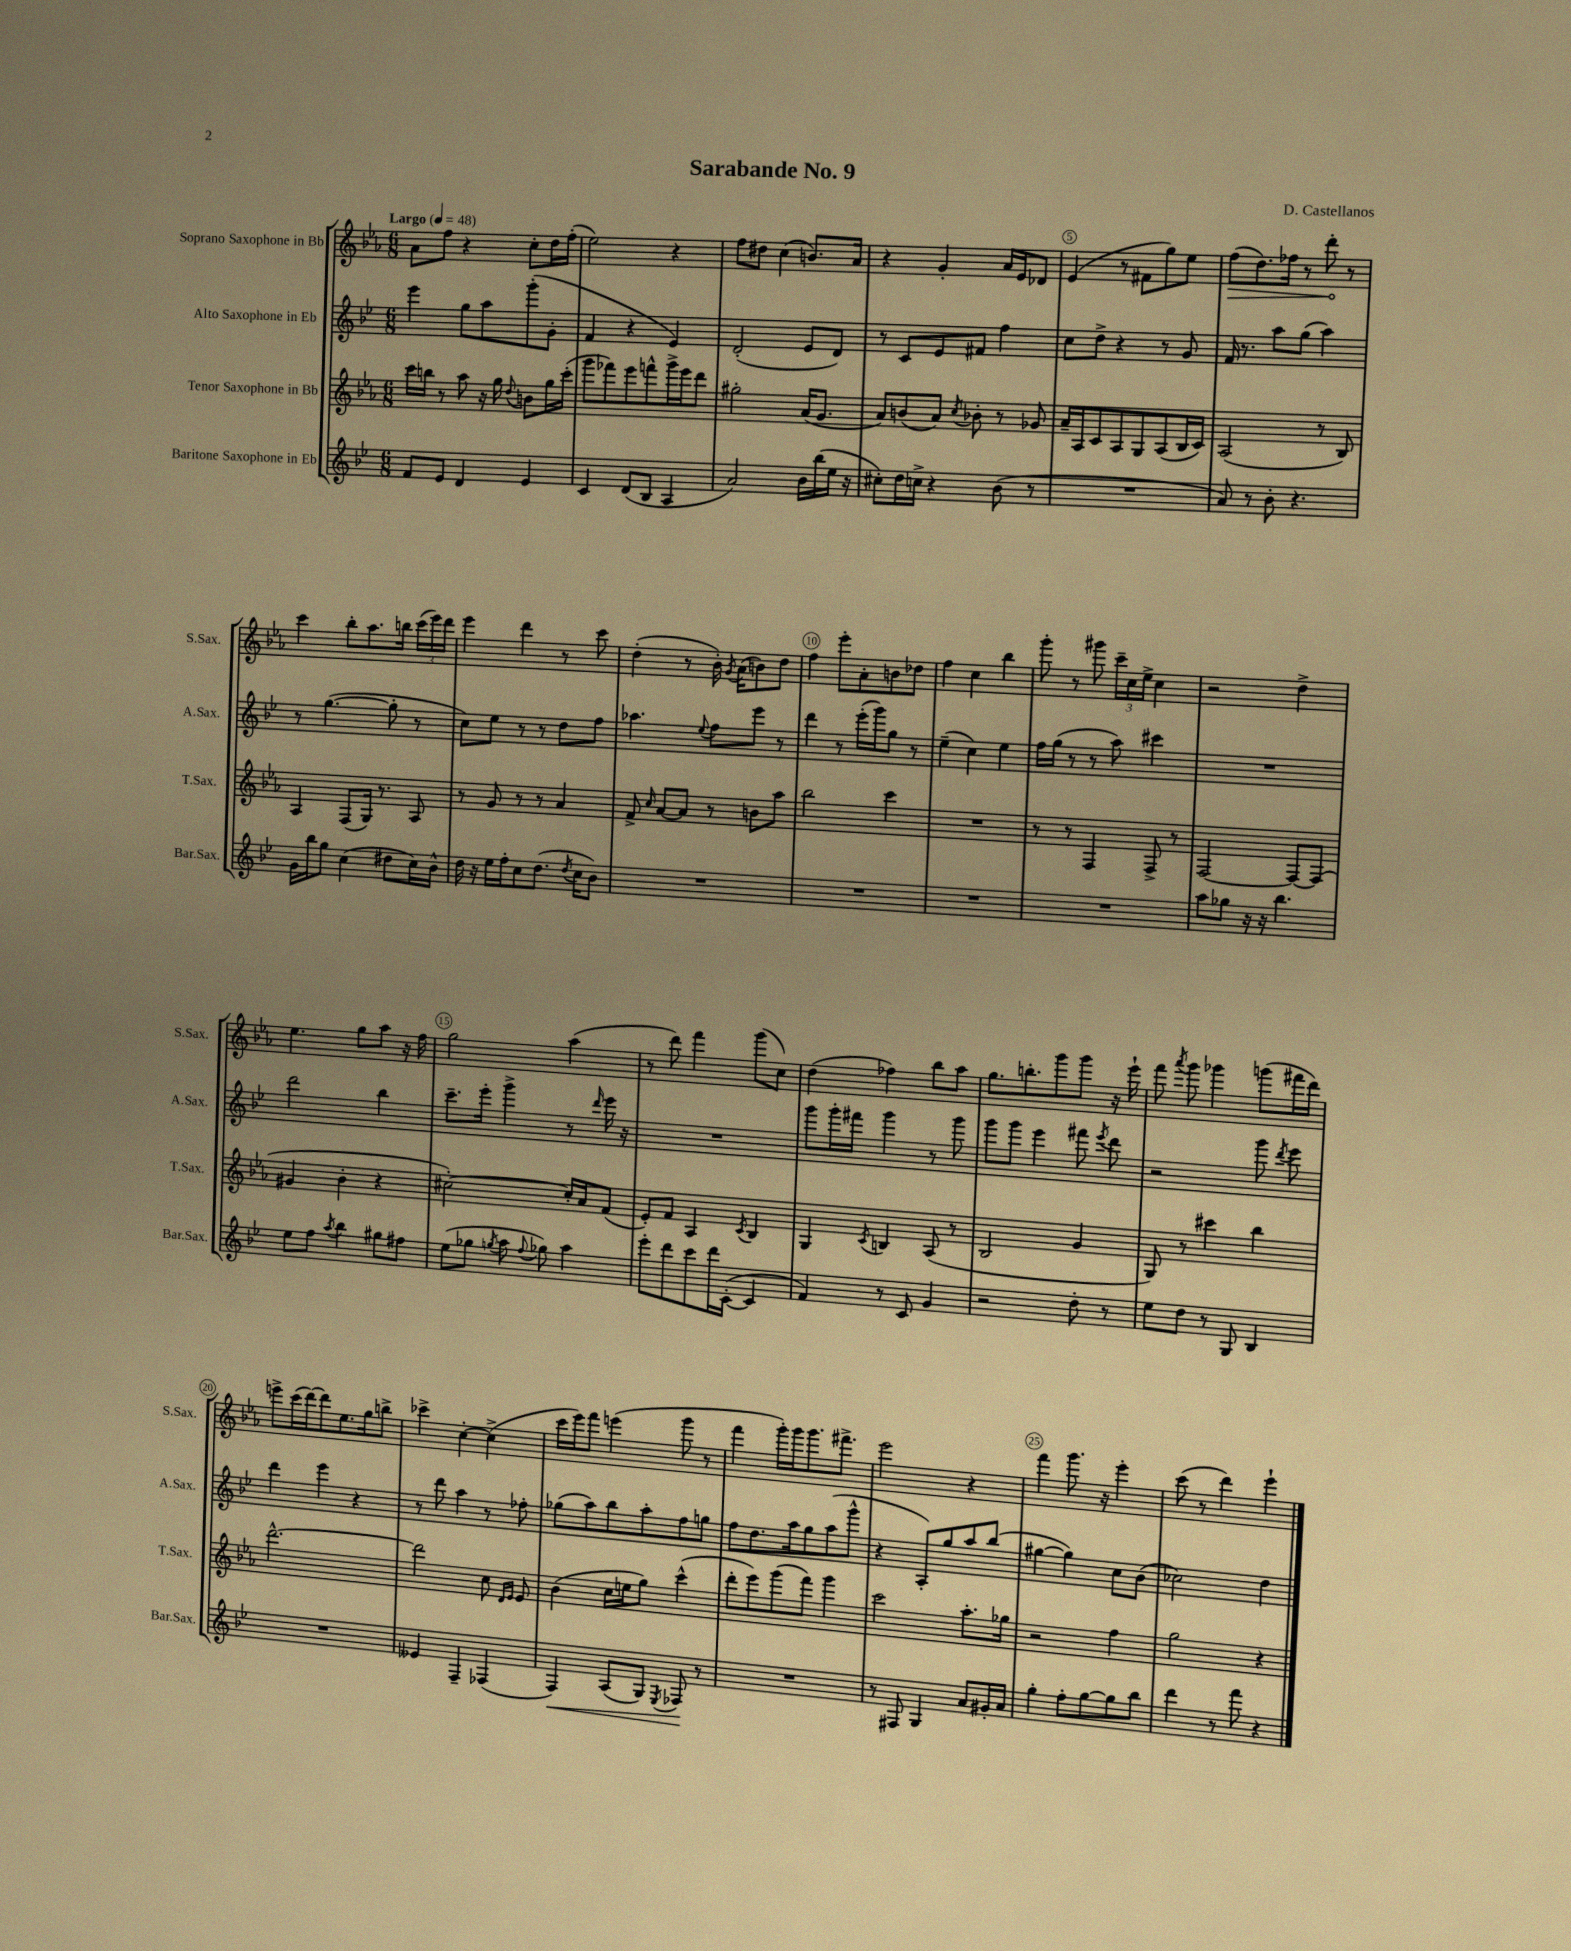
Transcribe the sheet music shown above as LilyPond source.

\header { title = "Sarabande No. 9" composer = "D. Castellanos" }
<<
\new StaffGroup <<
\new Staff = "s0" \with { instrumentName = "Soprano Saxophone in Bb" shortInstrumentName = "S.Sax." } {
    \clef treble \key ees \major \numericTimeSignature \time 6/8 \tempo "Largo" 4 = 48
    \autoBeamOff aes'8[ f''8] r4 c''8[-. d''16 f''16]-.( |
    ees''2) r4 |
    f''8[ dis''8] c''4( b'8.[) aes'16] |
    r4 g'4-. aes'16[ ees'16 des'8] |
    ees'4( r8 fis'8[ g''8) ees''8] |
    \once \override Hairpin.circled-tip = ##t f''8[\>( d''8.) fes''16] r8 d'''8-.\! r8 |
    c'''4 bes''8[-. aes''8. b''16] \tuplet 3/2 { c'''16[( ees'''16) d'''16] } |
    ees'''4 d'''4 r8 c'''8 |
    d''4-.( r8 bes'16-.) \acciaccatura { g'8 } aes'16[( b'8) d''8] |
    f''4 ees'''8[-. aes'8-. b'8 des''8] |
    f''4 c''4 bes''4 |
    g'''8-. r8 gis'''8 \tuplet 3/2 { c'''16[-- c''16 ees''16]-> } c''4 |
    r2 d''4-> |
    ees''4. g''8[ aes''8] r16 f''16 |
    g''2 aes''4( |
    r8 d'''8) f'''4 g'''8[( c''8]) |
    d''4( fes''4) bes''8[ aes''8] |
    g''8.[ b''8.-. g'''8 g'''8] r16 ees'''16-! |
    f'''8 \acciaccatura { aes'''8 } g'''8 ges'''4 g'''8[( fis'''16 d'''16]) |
    e'''8[-> c'''16( d'''16~) d'''8 ees''8. g''16 b''8]-> |
    ces'''4-> c''4~-. c''4->( |
    c'''16[ ees'''16) f'''8] e'''4( g'''8 r8 |
    f'''4 g'''16[-.) g'''16 g'''8. fis'''8.]-> |
    ees'''2 r4 |
    f'''4 g'''8. r16 ees'''4-. |
    c'''8( r8 d'''4) ees'''4-! \bar "|." |
}
\new Staff = "s1" \with { instrumentName = "Alto Saxophone in Eb" shortInstrumentName = "A.Sax." } {
    \clef treble \key bes \major \numericTimeSignature \time 6/8
    \autoBeamOff ees'''4 g''8[ a''8 g'''8-.( g'8]-. |
    f'4 r4 ees'4) |
    d'2-.( ees'8[ d'8]) |
    r8 c'8[ ees'8 fis'8] f''4 |
    c''8[ d''8]-> r4 r8 g'8 |
    f'16 r8. a''8[ g''8]( a''4) |
    r8 g''4.~( g''8-. r8 |
    c''8[) ees''8] r8 r8 d''8[ f''8] |
    aes''4. \appoggiatura { ees''8 } f''8[ ees'''8] r8 |
    d'''4 r8 ees'''16[-.( g'''16) g''8] r8 |
    ees''4--( c''4) ees''4 |
    f''16[ g''16]( r8 r8 a''8) cis'''4 |
    R2. |
    d'''2 bes''4 |
    c'''8.[-- ees'''16]-. g'''4-> r8 \grace { d'''16 } ees'''16 r16 |
    R2. |
    g'''8[ g'''16-. fis'''16] g'''4 r8 g'''8 |
    g'''8[ g'''8] ees'''4 fis'''8 \acciaccatura { ees'''8 } d'''8 |
    r2 g'''8 \acciaccatura { d'''8 } ees'''8 |
    d'''4 ees'''4 r4 |
    r8 d'''8 a''4 r8 fes''8-. |
    ges''8[( a''8) bes''8 a''8-. f''8 g''8] |
    f''8[ d''8. a''16 g''8 a''8( g'''8]-^ |
    r4 a8[-.) g''8 a''8 bes''8]( |
    gis''4~ gis''4) c''8[ bes'8]( |
    ces''2) d''4 \bar "|." |
}
\new Staff = "s2" \with { instrumentName = "Tenor Saxophone in Bb" shortInstrumentName = "T.Sax." } {
    \clef treble \key ees \major \numericTimeSignature \time 6/8
    \autoBeamOff c'''16[ b''16] r8 aes''8 r16 g''16 \appoggiatura { d''8 } b'8[ g''16 c'''16]-.( |
    g'''8[ fes'''8) ees'''8 f'''8-^ g'''16-> ees'''16 d'''8] |
    gis''2-. aes'16[( g'8.] |
    aes'8[) b'8( aes'8]) \acciaccatura { c''8 } bes'8-. r8 ges'8 |
    aes'16[-- aes16 c'8 aes8 g8 aes8( bes16 c'16]) |
    aes2( r8 bes8) |
    aes4 f8[( g16]) r8. aes8 |
    r8 g'8 r8 r8 aes'4 |
    f'8-> \grace { c''16 } aes'8[~ aes'8] r8 b'8[ aes''8] |
    bes''2 c'''4 |
    R2. |
    r8 r8 f4 f8-> r8 |
    f2~ f8[~ f8]( |
    gis'4 bes'4-. r4 |
    cis''2~-.) cis''16[-. aes'16 f'8]( |
    ees'8[-.) f'8] aes4 \acciaccatura { c'8 } bes4 |
    g4 \acciaccatura { c'8 } b4 aes8( r8 |
    bes2 g'4 |
    g8) r8 cis'''4 bes''4 |
    d'''2.~-^ |
    d'''2 c''8 \grace { d'16[ ees'16] } ees'8 |
    bes'4( c''16[ e''16 g''8]) c'''4-^( |
    d'''8[-. ees'''8) g'''8( f'''8]) g'''4 |
    c'''2 aes''8.[-. ges''16] |
    r2 f''4 |
    g''2 r4 \bar "|." |
}
\new Staff = "s3" \with { instrumentName = "Baritone Saxophone in Eb" shortInstrumentName = "Bar.Sax." } {
    \clef treble \key bes \major \numericTimeSignature \time 6/8
    \autoBeamOff f'8[ ees'8] d'4 ees'4 |
    c'4 d'8[( bes8] a4 |
    a'2) bes'16[ bes''16( ees''16] r16 |
    cis''8[-.) d''16 c''16]-> r4 bes'8( r8 |
    R2. |
    a'8) r8 bes'8-. r4. |
    g'16[ bes''16 g''8] c''4( dis''8[ c''16) bes'16]-^ |
    d''16 r16 ees''16[ f''16-. c''8 d''8.]( \acciaccatura { d''8 } c''16[ bes'8]) |
    R2. |
    R2. |
    R2. |
    R2. |
    a''8[ ges''8] r16 r16 bes''4. |
    ees''8[ f''8] \acciaccatura { a''8 } bes''4 gis''8[ fis''8] |
    ees''8[( ges''8] \acciaccatura { g''8 } a''8 \appoggiatura { f''8 } ges''8) a''4 |
    ees'''8[-. d'''8 c'''8 d'''16 c'16]~-.( c'4 |
    f'4) r8 c'8 g'4 |
    r2 d''8-. r8 |
    ees''8[ d''8] r8 g8 bes4 |
    R2. |
    eeses'4 f4-- fes4( |
    f4\<) a8[( g8]) \acciaccatura { ees8 } fes8\! r8 |
    R2. |
    r8 fis8 g4 a'8[ gis'16-. a'16] |
    g''4-. f''8[-. g''8~ g''8 bes''8] |
    d'''4 r8 f'''8 r4 \bar "|." |
}
>>
>>
\layout { \context { \Score \override BarNumber.break-visibility = ##(#f #t #t) barNumberVisibility = #(every-nth-bar-number-visible 5) \override BarNumber.stencil = #(make-stencil-circler 0.1 0.3 ly:text-interface::print) } }
